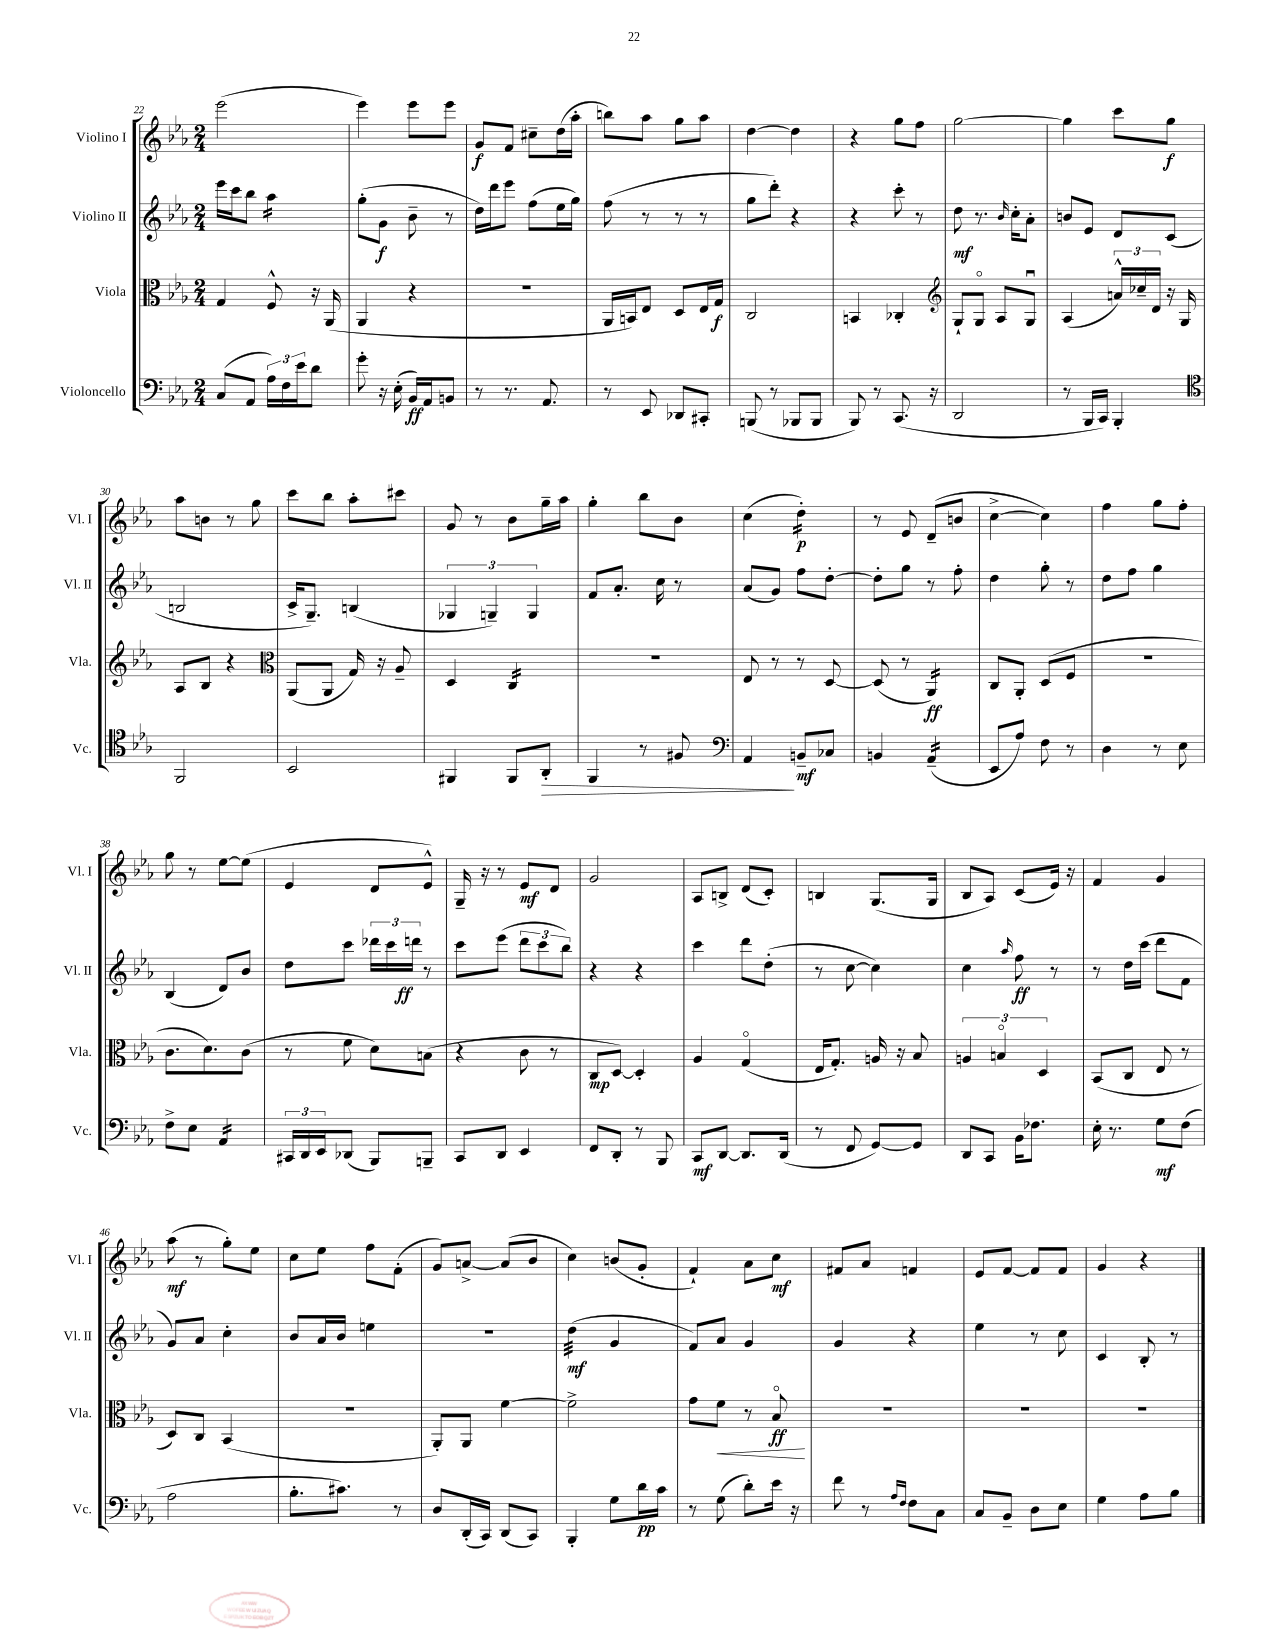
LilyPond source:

<<
\new StaffGroup <<
\new Staff = "s0" \with { instrumentName = "Violino I" shortInstrumentName = "Vl. I" } {
    \clef treble \key ees \major \numericTimeSignature \time 2/4
    ees'''2( |
    ees'''4) ees'''8 ees'''8 |
    g'8\f f'8 cis''8-- d''16( aes''16-. |
    b''8) aes''8 g''8 aes''8 |
    d''4~ d''4 |
    r4 g''8 f''8 |
    g''2~ |
    g''4 c'''8 g''8\f |
    aes''8 b'8 r8 g''8 |
    c'''8 bes''8 aes''8-. cis'''8 |
    g'8 r8 bes'8 g''16-- aes''16 |
    g''4-. bes''8 bes'8 |
    c''4( d''4:16-.\p) |
    r8 ees'8 d'8--( b'8 |
    c''4~-> c''4) |
    f''4 g''8 f''8-. |
    g''8 r8 ees''8~ ees''8( |
    ees'4 d'8 ees'8-^) |
    g16-- r16 r8 ees'8\mf d'8 |
    g'2 |
    aes8 b8-> d'8( c'8-.) |
    b4 g8.( g16 |
    bes8 aes8) c'8( ees'16) r16 |
    f'4 g'4 |
    aes''8\mf( r8 g''8-.) ees''8 |
    c''8 ees''8 f''8 f'8-.( |
    g'8) a'8~-> a'8( bes'8 |
    c''4) b'8( g'8-. |
    f'4-!) aes'8 c''8\mf |
    fis'8 aes'8 f'4 |
    ees'8 f'8~ f'8 f'8 |
    g'4 r4 \bar "|." |
}
\new Staff = "s1" \with { instrumentName = "Violino II" shortInstrumentName = "Vl. II" } {
    \clef treble \key ees \major \numericTimeSignature \time 2/4
    ees'''16 c'''16 bes''8 aes''4:16 |
    g''8-.( g'8\f bes'8-- r8 |
    d''16) d'''16 ees'''8 f''8( ees''16 g''16) |
    f''8( r8 r8 r8 |
    g''8 d'''8-.) r4 |
    r4 c'''8-. r8 |
    d''8\mf r8. \grace { bes'16 } c''16-. aes'8-. |
    b'8 ees'8 d'8 c'8( |
    b2 |
    c'16-> g8.--) b4( |
    \tuplet 3/2 { ges4 g4--) g4 } |
    f'8 aes'8.-. c''16 r8 |
    aes'8( g'8) f''8 d''8~-. |
    d''8-. g''8 r8 f''8-. |
    d''4 g''8-. r8 |
    d''8 f''8 g''4 |
    bes4( d'8) bes'8 |
    d''8 c'''8 \tuplet 3/2 { des'''16 c'''16 d'''16\ff } r8 |
    c'''8 ees'''8( \tuplet 3/2 { d'''8 c'''8 bes''8) } |
    r4 r4 |
    c'''4 d'''8 d''8-.( |
    r8 c''8~ c''4) |
    c''4 \grace { aes''16 } f''8\ff r8 |
    r8 d''16 c'''16( d'''8 f'8 |
    g'8) aes'8 c''4-. |
    bes'8 aes'16 bes'16 e''4 |
    r2 |
    d''4:32\mf( g'4 |
    f'8) aes'8 g'4 |
    g'4 r4 |
    ees''4 r8 c''8 |
    c'4 bes8-. r8 \bar "|." |
}
\new Staff = "s2" \with { instrumentName = "Viola" shortInstrumentName = "Vla." } {
    \clef alto \key ees \major \numericTimeSignature \time 2/4
    g4 f8-^ r16 aes,16( |
    aes,4 r4 |
    r2 |
    aes,16 b,16) ees8 d8 ees16 g16\f |
    c2 |
    b,4 ces4-. |
    \clef treble g8-! g8\flageolet aes8 g8\downbow |
    aes4( \tuplet 3/2 { a'16-^) ces''16-- d'16 } r16 g16 |
    aes8 bes8 r4 |
    \clef alto aes,8( aes,8 g16) r16 aes8-- |
    d4 c4:16 |
    r2 |
    ees8 r8 r8 d8~ |
    d8( r8 aes,4:16\ff) |
    c8 aes,8-. d8( f8 |
    R2 |
    c'8. d'8.) c'8( |
    r8 f'8 d'8) b8( |
    r4 c'8 r8 |
    c8\mp d8~) d4-. |
    aes4 g4\flageolet( |
    ees16 g8.-.) a16 r16 bes8 |
    \tuplet 3/2 { a4 b4\flageolet d4 } |
    bes,8( c8 ees8 r8 |
    d8) c8 bes,4( |
    R2 |
    aes,8-.) aes,8 f'4~ |
    f'2-> |
    g'8 f'8\< r8 bes8\flageolet\ff\! |
    R2 |
    R2 |
    R2 \bar "|." |
}
\new Staff = "s3" \with { instrumentName = "Violoncello" shortInstrumentName = "Vc." } {
    \clef bass \key ees \major \numericTimeSignature \time 2/4
    c8( aes,8 \tuplet 3/2 { aes16) f16 ees'16 } d'8 |
    g'8-. r16 ees16-.( bes,16\ff) aes,16 b,8 |
    r8 r8. aes,8. |
    r8 ees,8 des,8 cis,8-. |
    b,,8( r8 bes,,8 bes,,8 |
    bes,,8) r8 c,8.( r16 |
    d,2 |
    r8 bes,,16 c,16) bes,,4-. |
    \clef tenor f,2 |
    bes,2 |
    fis,4 fis,8 aes,8-.\> |
    f,4 r8 fis8 |
    \clef bass aes,4\! b,8--\mf ces8 |
    b,4 aes,4:16--( |
    ees,8 aes8) f8 r8 |
    d4 r8 ees8 |
    f8-> ees8 aes,4:16 |
    \tuplet 3/2 { cis,16 d,16 ees,16 } des,8( bes,,8) b,,8-- |
    c,8 d,8 ees,4 |
    f,8 d,8-. r8 bes,,8 |
    c,8\mf d,8~ d,8. d,16( |
    r8 f,8 g,8~) g,8 |
    d,8 c,8 bes,16 fes8. |
    ees16-. r8. g8\mf f8( |
    aes2 |
    bes8.-. cis'8.) r8 |
    d8 d,16-.( c,16) d,8( c,8) |
    bes,,4-. g8 d'16\pp c'16 |
    r8 g8( d'8-.) ees'16 r16 |
    f'8 r8 \grace { aes16 f16 } f8 c8 |
    c8 bes,8-- d8 ees8 |
    g4 aes8 bes8 \bar "|." |
}
>>
>>
\layout { \context { \Score currentBarNumber = #22 } }
